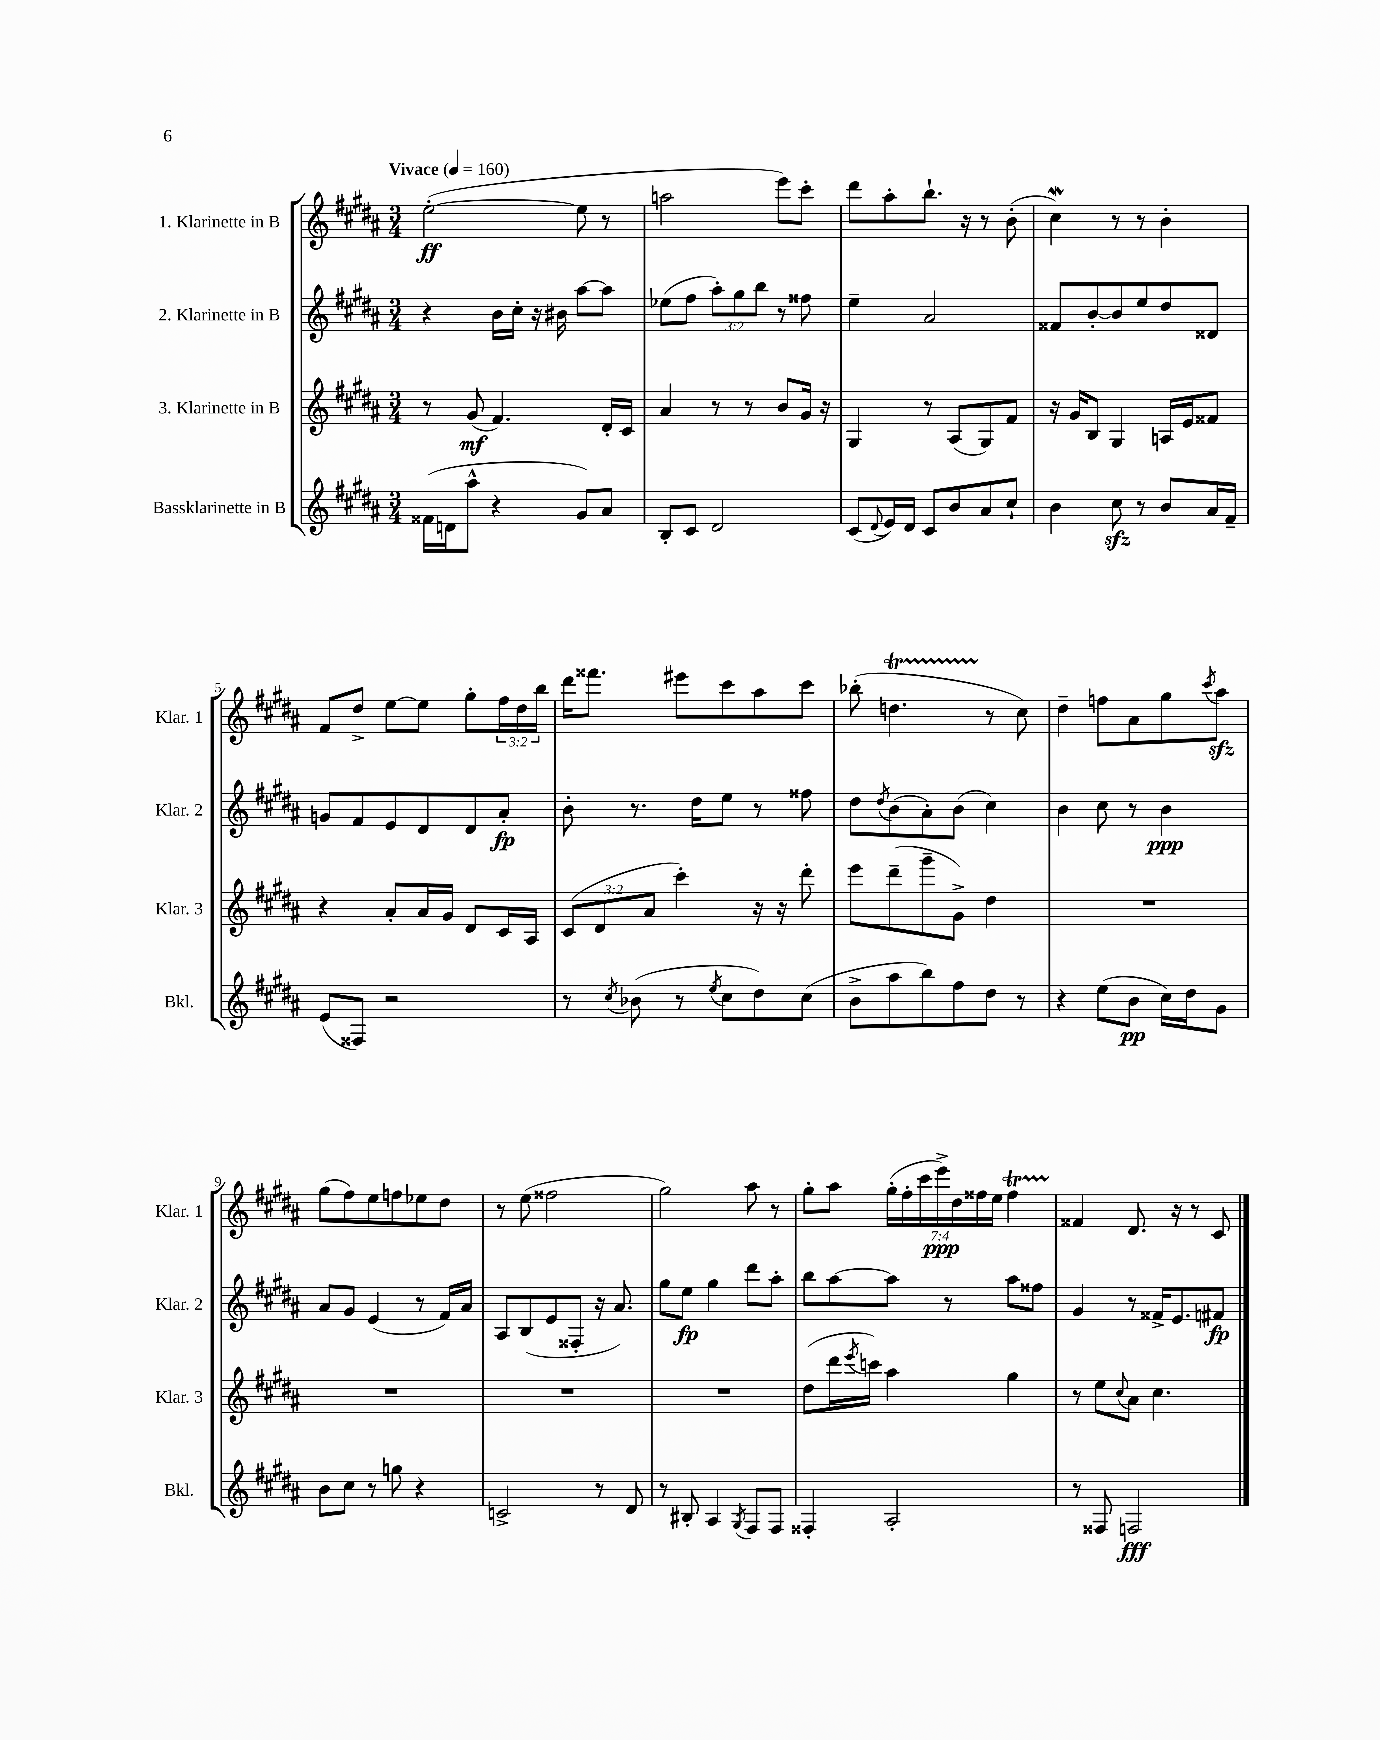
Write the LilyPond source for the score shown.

<<
\new StaffGroup <<
\new Staff = "s0" \with { instrumentName = "1. Klarinette in B" shortInstrumentName = "Klar. 1" } {
    \clef treble \key b \major \numericTimeSignature \time 3/4 \override Staff.TupletNumber.text = #tuplet-number::calc-fraction-text \tempo "Vivace" 4 = 160
    e''2~-.\ff( e''8 r8 |
    a''2 e'''8) cis'''8-. |
    dis'''8 ais''8-. b''8.-! r16 r8 b'8-.( |
    cis''4\mordent) r8 r8 b'4-. |
    fis'8 dis''8-> e''8~ e''8 gis''8-. \tuplet 3/2 { fis''16 dis''16 b''16 } |
    dis'''16 fisis'''8. eis'''8 cis'''8 ais''8 cis'''8 |
    bes''8-.( d''4.\startTrillSpan r8\stopTrillSpan cis''8) |
    dis''4-- f''8 ais'8 gis''8 \acciaccatura { cis'''8 } ais''8\sfz |
    gis''8( fis''8) e''8 f''8 ees''8 dis''8 |
    r8 e''8( fisis''2 |
    gis''2) ais''8 r8 |
    gis''8-. ais''8 \tuplet 7/4 { gis''16-.( fis''16-. cis'''16 e'''16->\ppp) dis''16 fisis''16 e''16 } fisis''4\startTrillSpan |
    fisis'4\stopTrillSpan dis'8. r16 r8 cis'8 \bar "|." |
}
\new Staff = "s1" \with { instrumentName = "2. Klarinette in B" shortInstrumentName = "Klar. 2" } {
    \clef treble \key b \major \numericTimeSignature \time 3/4 \override Staff.TupletNumber.text = #tuplet-number::calc-fraction-text
    r4 b'16 cis''16-. r16 bis'16 ais''8~ ais''8 |
    ees''8( fis''8 \tuplet 3/2 { ais''8-.) gis''8 b''8 } r8 fisis''8 |
    e''4-- ais'2 |
    fisis'8 b'8~-. b'8 e''8 dis''8 disis'8 |
    g'8 fis'8 e'8 dis'8 dis'8 ais'8-.\fp |
    b'8-. r8. dis''16 e''8 r8 fisis''8 |
    dis''8 \acciaccatura { dis''8 } b'8( ais'8-.) b'8( cis''4) |
    b'4 cis''8 r8 b'4\ppp |
    ais'8 gis'8 e'4( r8 fis'16) ais'16 |
    ais8 b8( e'8 fisis8-. r16 ais'8.) |
    gis''8 e''8\fp gis''4 dis'''8 ais''8-. |
    b''8 ais''8~ ais''8 r8 ais''8 fisis''8 |
    gis'4 r8 fisis'16-> e'8. fis'8\fp \bar "|." |
}
\new Staff = "s2" \with { instrumentName = "3. Klarinette in B" shortInstrumentName = "Klar. 3" } {
    \clef treble \key b \major \numericTimeSignature \time 3/4 \override Staff.TupletNumber.text = #tuplet-number::calc-fraction-text
    r8 gis'8\mf( fis'4.) dis'16-. cis'16 |
    ais'4 r8 r8 b'8 gis'16 r16 |
    gis4 r8 ais8( gis8) fis'8 |
    r16 gis'16 b8 gis4 a16 e'16 fisis'8 |
    r4 ais'8-. ais'16 gis'16 dis'8 cis'16 ais16 |
    \tuplet 3/2 { cis'8( dis'8 ais'8 } cis'''4-.) r16 r16 dis'''8-. |
    e'''8 dis'''8--( gis'''8-- gis'8->) dis''4 |
    R2. |
    R2. |
    R2. |
    R2. |
    dis''8( dis'''16 \acciaccatura { e'''8 } c'''16) ais''4 gis''4 |
    r8 e''8 \appoggiatura { cis''8 } ais'8 cis''4. \bar "|." |
}
\new Staff = "s3" \with { instrumentName = "Bassklarinette in B" shortInstrumentName = "Bkl." } {
    \clef treble \key b \major \numericTimeSignature \time 3/4
    fisis'16( d'16 ais''8-^ r4 gis'8) ais'8 |
    b8-. cis'8 dis'2 |
    cis'8( \appoggiatura { dis'8 } e'16) dis'16 cis'8 b'8 ais'8 cis''8-! |
    b'4 cis''8\sfz r8 b'8 ais'16 fis'16-- |
    e'8( fisis8) r2 |
    r8 \acciaccatura { cis''8 } bes'8( r8 \acciaccatura { e''8 } cis''8 dis''8) cis''8( |
    b'8-> ais''8 b''8) fis''8 dis''8 r8 |
    r4 e''8( b'8\pp cis''16) dis''16 gis'8 |
    b'8 cis''8 r8 g''8 r4 |
    c'2-> r8 dis'8 |
    r8 bis8-. ais4 \acciaccatura { gis8 } fis8 fis8 |
    fisis4-. ais2-. |
    r8 fisis8 f2\fff \bar "|." |
}
>>
>>
